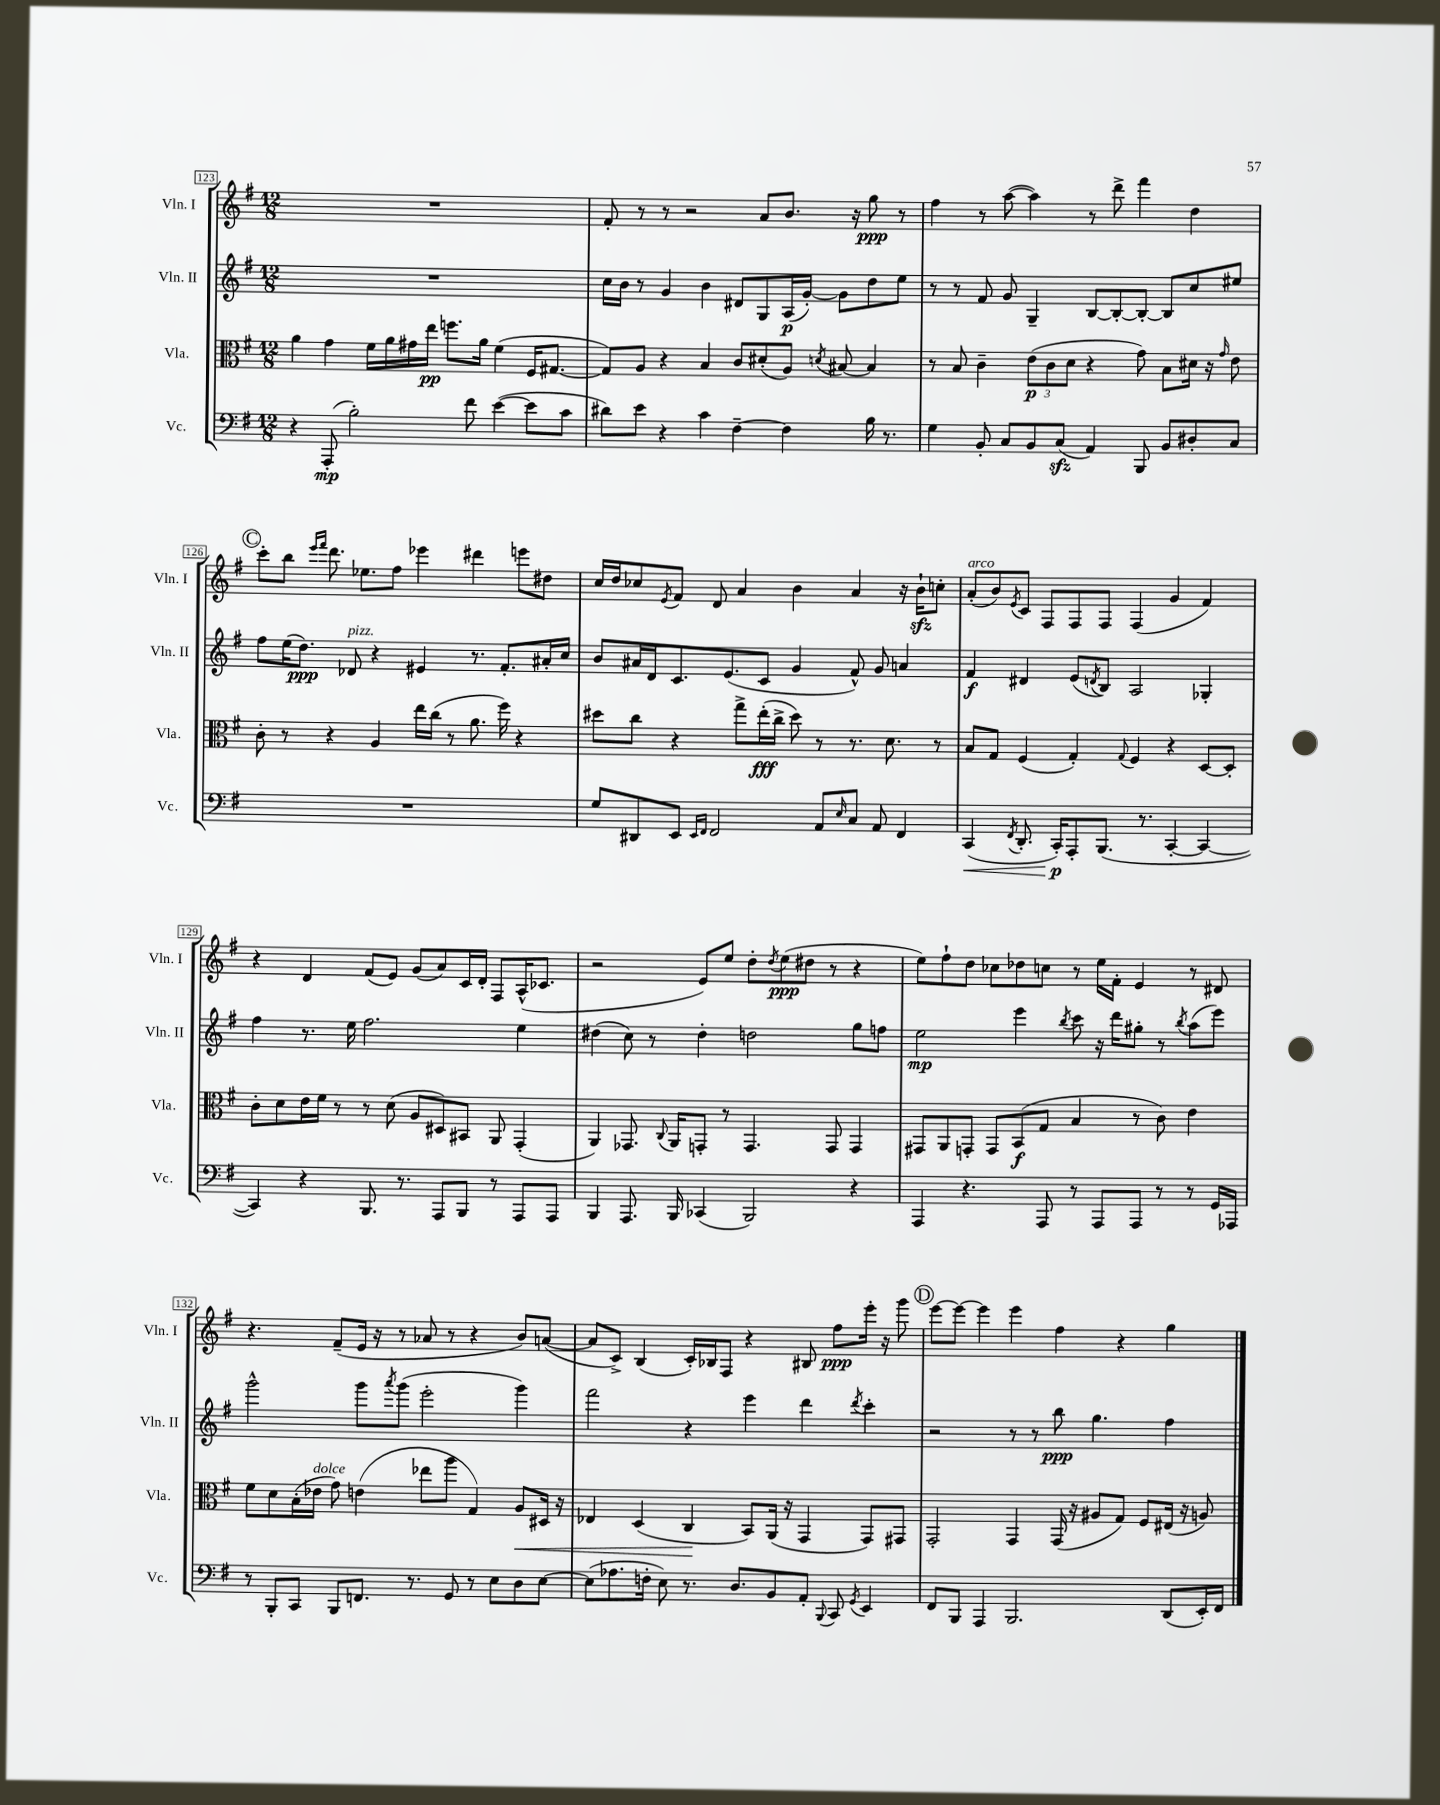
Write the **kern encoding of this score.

**kern	**kern	**kern	**kern
*staff4	*staff3	*staff2	*staff1
*clefF4	*clefC3	*clefG2	*clefG2
*k[f#]	*k[f#]	*k[f#]	*k[f#]
*M12/8	*M12/8	*M12/8	*M12/8
4r	4a\	1.r	1.r
(8AAA'/	4g\	.	.
2B'\)	.	.	.
.	16f#\LL	.	.
.	16a\	.	.
.	16g#\	.	.
.	16ee\JJ	.	.
.	8.ff\L	.	.
8f#\	.	.	.
.	16a\Jk	.	.
([4e\	(4f#\	.	.
8e\]L	16F#/LK	.	.
.	[8.G#/J	.	.
8c\J	.	.	.
=	=	=	=
8d#\L)	8G#/]L)	16cc\LL	8f#'/
.	.	16b\JJ	.
8e\J	8A/J	8r	8r
4r	4r	4g/	8r
.	.	.	2r
4c\	4B/	4b\	.
[4F#~\	8c/L	8d#/L	.
.	(8d#'/	8G/	8a/L
4F#\]	8A/J)	(16A/L	8.b/J
.	.	[16g'/JJ)	.
.	8qd/	.	.
.	[8B#/	8g\]L	.
.	.	.	16r
16B\	4B#/]	8dd\	8gg\
8.r	.	.	.
.	.	8ee\J	8r
=	=	=	=
4G\	8r	8r	4ff#\
.	8B/	8r	.
8BB'/	4c~\	8f#/	8r
8C/L	.	8g/	([8aa\
8BB/	(12e\L	4G~/	4aa\])
.	12c\	.	.
(8C/J	.	.	.
.	12d\J	.	.
4AA/)	4r	[8B/L	8r
.	.	8B'/_	8ddd^\
8BBB/	8g\)	8B'/_J	4fff#\
8BB/L	8B\L	8B/]L	.
8D#'/	16d#\Jk	8cc/	4dd\
.	16r	.	.
.	16qqg/	.	.
8C/J	8e\	8ee#/J	.
=	=	=	=
1.r	8c'\	8ff#\L	8ccc'\L
.	8r	(16ee\K	8bb\J
.	.	8.dd\J)	.
.	.	.	16qqeee/LL
.	.	.	16qqfff#/JJ
.	4r	.	8.ddd\
.	.	8d-/	.
.	.	.	8.ee-\L
.	4A/	4r	.
.	.	.	8ff#\J
.	16ee\LL	4e#/	4eee-\
.	(16cc\JJ	.	.
.	8r	.	.
.	8.a\	8.r	4ddd#\
.	16ff#\)	8.f#'/L	.
.	4r	.	8eee\L
.	.	16a#'/L	8dd#\J
.	.	16cc/JJ	.
=	=	=	=
8G/L	8dd#\L	8b/L	16cc/LL
.	.	.	16dd/J
8DD#/	8cc\J	16a#/L	8cc-/
.	.	16d/J	.
.	.	.	8qe/
8EE/J	4r	8.c/	8f#/J
16qqEE/LL	.	.	.
16qqFF#/JJ	.	.	.
2FF#/	.	.	8d/
.	.	(8.e/	.
.	8gg^\L	.	4a/
.	(16ee'\L	8c/J	.
.	16cc^\JJ	.	.
.	8dd#\)	4g/	4b\
8AA/L	8r	.	.
16qqE/	.	.	.
8C/J	8.r	8f#^^/)	4a/
8AA/	.	8g/	.
.	8.d\	.	.
4FF#/	.	4a/	16r
.	.	.	16b`\LK
.	8r	.	8cc'\J
=	=	=	=
(4CC/	8B/L	4f#/	(8a'/L
.	8G/J	.	8b/)
8qFF#/	.	.	8qe/
8.DD'/	(4F#/	4d#/	8c/J
.	.	.	8F#/L
16CC'/LK)	.	.	.
8AAA'/	4G'/)	(8e/L	8F#/
.	.	8qd/	.
(8.BBB/J	.	8B/J)	8F#/J
.	8qqG/	.	.
.	4F#/	2A/	(4F#/
8.r	.	.	.
[4CC'/	4r	.	4g/
4CC/_	[8D/L	4G-'/	4f#/)
.	8D'/]J	.	.
=	=	=	=
4CC/])	8c'\L	4ff#\	4r
.	8d\	.	.
4r	16e\L	8.r	4d/
.	16f#\JJ	.	.
.	8r	.	.
.	.	16ee\	.
8.BBB/	8r	2.ff#\	(8f#/L
.	(8d\	.	8e/J)
8.r	.	.	.
.	8A/L	.	(8g/L
8AAA/L	8D#/)	.	8a/)
8BBB/J	8BB#/J	.	16c/L
.	.	.	16d'/JJ
8r	8AA/	.	8F#/L
8AAA/L	(4GG'/	4ee\	(16A^^/K
.	.	.	8.c-/J
8AAA/J	.	.	.
=	=	=	=
4BBB/	4AA/)	(4dd#\	2r
8.AAA/	8.GG-/	8cc\)	.
.	.	8r	.
.	8qqC/	.	.
16BBB/	16AA/LK	.	.
(4CC-/	8GG'/J	4dd#'\	8e/L)
.	8r	.	8ee/J
2BBB/)	4.GG/	2dd\	8dd'\L
.	.	.	8qdd/
.	.	.	(8ee\
.	.	.	8dd#\J
.	8GG/	.	8r
4r	4GG/	8gg\L	4r
.	.	8ff\J	.
=	=	=	=
4AAA/	8GG#/L	2ee\	8ee\L)
.	8AA/	.	8ff#`\
4.r	8GG'/J	.	8dd\J
.	8GG/L	.	8cc-\L
.	(8BB/	4eee\	8dd-\
8AAA/	8G/J	.	8cc\J
.	.	8qbb/	.
8r	4B/	8ccc\	8r
8AAA/L	.	16r	16ee\LL
.	.	16ddd\LK	16f#'\JJ
8AAA/J	8r	8gg#'\J	4e/
8r	8c\)	8r	.
.	.	8qbb/	.
8r	4e\	(8aa\L	8r
16GG/LL	.	8eee\J)	8d#/
16AAA-/JJ	.	.	.
=	=	=	=
8r	8f#\L	2ggg^^\	4.r
8BBB'/L	8d\	.	.
8CC/J	(16B'\L	.	.
.	16e-\JJ	.	.
8BBB/L	8g\)	.	(8f#~/L
8.FF/J	(4e\	8ggg\L	16e/Jk
.	.	.	16r
.	.	8qaaa/	.
.	.	(8ggg\J	8r
8.r	.	.	.
.	8ee-\L	2eee'\	8a-/
8GG/	8aa\J	.	8r
8r	4G/)	.	4r
8E\L	.	.	.
8D\	8A/L	4ggg\)	8b/L)
[8E\J	16D#/Jk	.	([8a/J
.	16r	.	.
=	=	=	=
(8E\]L	4E-/	2fff#\	8a/]L
8.A-\	.	.	8c^/J)
.	(4D/	.	(4B/
16F'\Jk	.	.	.
8E\)	.	.	.
8.r	4C/	4r	16c'/LL)
.	.	.	16B-/J
.	.	.	8F#/J
8.D/L	.	.	.
.	8BB/L)	4eee\	4r
8BB/	(16AA/Jk	.	.
.	16r	.	.
8AA'/J	4GG/	4ddd\	8B#/
8qqBBB/	.	.	.
8CC/	.	.	8ff#\L
8qGG/	.	8qddd/	.
4EE/	8GG/L)	4ccc'\	16eee'\Jk
.	.	.	16r
.	8GG#/J	.	8ggg\
=	=	=	=
8FF#/L	2GG'/	2r	[8eee\L
8BBB/J	.	.	8eee\_J
4AAA/	.	.	4eee\]
2.BBB/	4GG/	8r	4eee\
.	.	8r	.
.	(16GG/	8bb\	4ff#\
.	16r	.	.
.	8A#/L	4.gg\	.
.	8G/J)	.	4r
.	8F#/L	.	.
(8DD/L	(16E#/Jk	4ff#\	4gg\
.	16r	.	.
16EE'/L)	8A/)	.	.
16FF#/JJ	.	.	.
==	==	==	==
*-	*-	*-	*-
